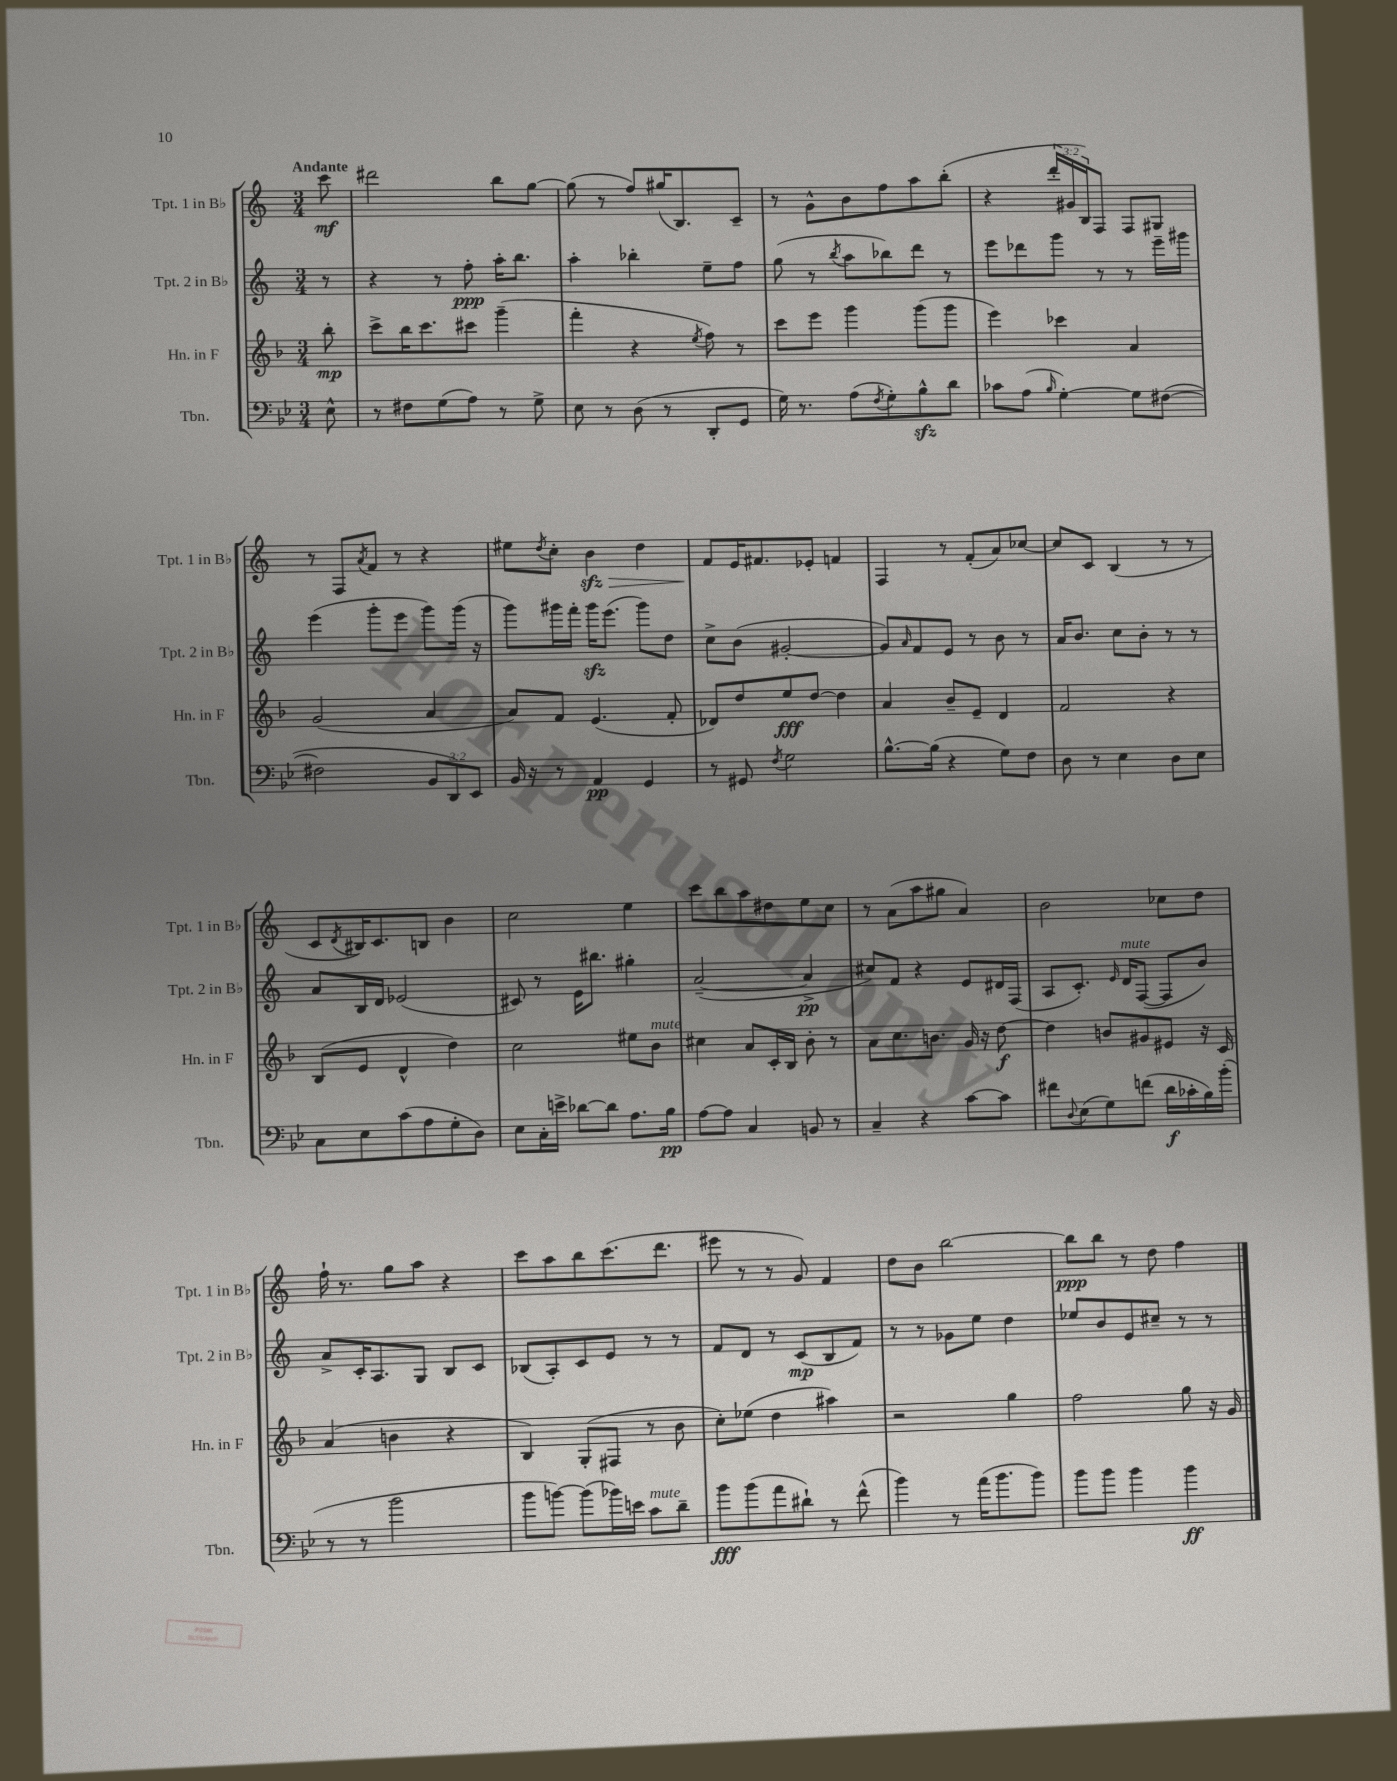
<<
\new StaffGroup <<
\new Staff = "s0" \with { instrumentName = "Tpt. 1 in Bb" shortInstrumentName = "Tpt. 1 in Bb" } {
    \clef treble \key c \major \numericTimeSignature \time 3/4 \override Staff.TupletNumber.text = #tuplet-number::calc-fraction-text \partial 8 \tempo "Andante"
    c'''8\mf |
    dis'''2 b''8 g''8~ |
    g''8( r8 f''8) gis''16( b8.) c'8-- |
    r8 g'8-^ b'8 f''8 a''8 b''8-.( |
    r4 \tuplet 3/2 { d'''16-. gis'16 b16) } f8 f8 gis8 |
    r8 f8 \acciaccatura { a'8 } f'8 r8 r4 |
    eis''8 \acciaccatura { d''8 } c''8-. b'4\sfz\> d''4 |
    f'8\! e'16 fis'8. ees'8-. f'4 |
    f4 r8 f'8-.( a'8) ces''8~ |
    ces''8 c'8 b4( r8 r8 |
    c'8 \acciaccatura { d'8 } bis16) c'8. b8 b'4 |
    c''2 e''4 |
    c'''8 b''8 a''8 dis''8 e''8 c''8 |
    r8 a'8( a''8 gis''8 a'4) |
    b'2 ces''8 d''8 |
    f''16-! r8. g''8 a''8 r4 |
    c'''8 a''8 b''8 c'''8.( d'''8. |
    eis'''8 r8 r8 g'8) f'4 |
    d''8 b'8 b''2~ |
    b''8\ppp b''8 r8 d''8 f''4 \bar "|." |
}
\new Staff = "s1" \with { instrumentName = "Tpt. 2 in Bb" shortInstrumentName = "Tpt. 2 in Bb" } {
    \clef treble \key c \major \numericTimeSignature \time 3/4 \partial 8
    r8 |
    r4 r8 f''8-.\ppp a''16-. b''8. |
    a''4-. bes''4-. e''8-- f''8 |
    g''8( r8 \acciaccatura { b''8 } a''8 bes''8) d'''8 r8 |
    e'''8 des'''8 g'''8 r8 r8 e'''16-- gis'''16 |
    e'''4( g'''8-. e'''8 g'''8) g'''16( r16 |
    g'''8) gis'''16 f'''16-. gis'''16\sfz e'''8.( gis'''8) d''8 |
    c''8-> b'8( gis'2~-. |
    gis'8) \grace { a'16 } f'8 e'8 r8 b'8 r8 |
    a'16 b'8. c''8 b'8-. r8 r8 |
    a'8 b16 d'16 ees'2( |
    cis'8) r8 e'16 bis''8. gis''4-. |
    a'2~--( a'4->\pp |
    cis''8) f'8 r4 e'8 dis'16 f16( |
    a8 c'8.-.) \grace { e'16 } d'16^\markup { \italic "mute" } f8~( f8 b'8) |
    a'8-> c'16-. a8. g8 b8 c'8 |
    bes8( a8-.) c'8 e'8 r8 r8 |
    f'8 d'8 r8 c'8\mp( b8 f'8) |
    r8 r8 ges'8 e''8 d''4 |
    ees''8 b'8 e'8 cis''8-- r8 r8 \bar "|." |
}
\new Staff = "s2" \with { instrumentName = "Hn. in F" shortInstrumentName = "Hn. in F" } {
    \clef treble \key f \major \numericTimeSignature \time 3/4 \partial 8
    bes''8-.\mp |
    c'''8-> bes''16 c'''8. cis'''8 g'''4--( |
    f'''4-. r4 \acciaccatura { e''8 } f''8) r8 |
    c'''8 e'''8 g'''4 g'''8( g'''8 |
    e'''4) ces'''4 a'4 |
    g'2( a'4 |
    a'8) f'8 e'4.( f'8-. |
    des'8) d''8 e''8\fff d''8~ d''4 |
    a'4 bes'8-- e'8-- d'4 |
    f'2 r4 |
    bes8( e'8 d'4-^ d''4) |
    c''2 eis''8 bes'8^\markup { \italic "mute" } |
    cis''4 a'8 c'16-. bes16 bes'8-. r8 |
    a'8 c''8. b'8. g'16 r16 d''8~\f |
    d''4 b'8 gis'8 eis'8 r16 c'16 |
    a'4( b'4 r4 |
    bes4) g8-.( fis8 r8 bes'8 |
    c''8-.) ees''8( d''4 ais''4) |
    r2 g''4 |
    f''2 g''8 r16 g'16 \bar "|." |
}
\new Staff = "s3" \with { instrumentName = "Tbn." shortInstrumentName = "Tbn." } {
    \clef bass \key bes \major \numericTimeSignature \time 3/4 \override Staff.TupletNumber.text = #tuplet-number::calc-fraction-text \partial 8
    ees8-^ |
    r8 fis8 g8( a8) r8 g8-> |
    ees8 r8 d8( r8 d,8-. g,8 |
    g16) r8. a8( \acciaccatura { f8 } g8-.) bes8-^\sfz d'8 |
    ces'8 a8( \grace { bes16 } g4~-.) g8 fis8~( |
    fis2 \tuplet 3/2 { bes,8 d,8) ees,8 } |
    bes,16 r16 r8 a,4\pp g,4 |
    r8 gis,8 \acciaccatura { f8 } g2 |
    bes8.~-^ bes16( r4 g8) f8 |
    d8 r8 ees4 d8 ees8 |
    c8 ees8 c'8( a8 g8-. d8) |
    ees8 c16-. e'16-> des'8~ des'8 a8. bes16\pp |
    a8~ a8 c4 b,8 r8 |
    c4-- r4 c'8~ c'8 |
    fis'8 \appoggiatura { d8 } ees8( g8) f'8( d'16\f ces'16-. bes16) bes'16-.( |
    r8 r8 bes'2 |
    bes'8 b'8~) b'8( bes'16) e'16 c'8^\markup { \italic "mute" } d'8-- |
    bes'8\fff bes'8( a'8 dis'8-!) r8 f'8-^( |
    bes'4) r8 a'16( bes'8. bes'8) |
    bes'8 bes'8 bes'4 bes'4\ff \bar "|." |
}
>>
>>
\layout { \context { \Score \remove "Bar_number_engraver" } }
